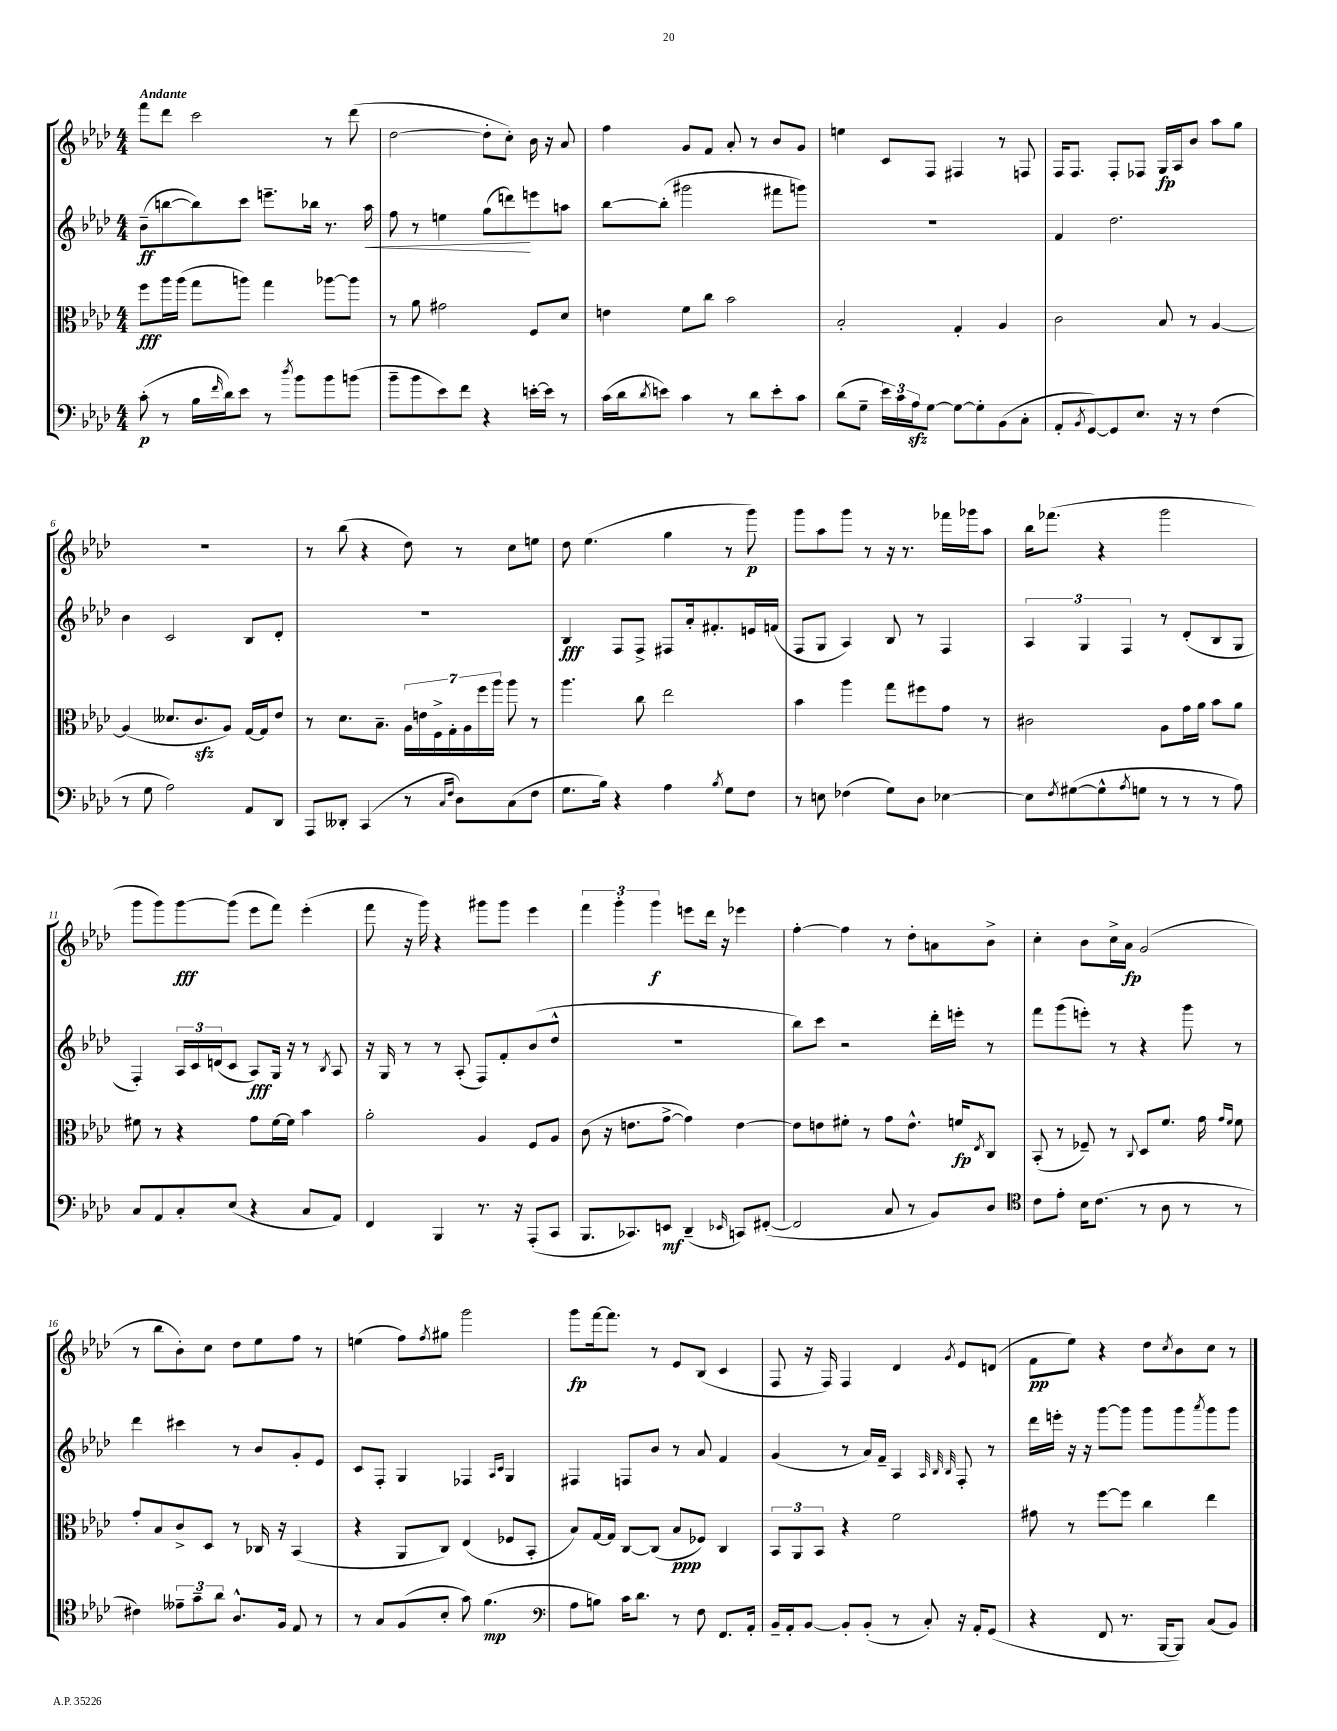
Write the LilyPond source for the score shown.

<<
\new StaffGroup <<
\new Staff = "s0" {
    \clef treble \key aes \major \numericTimeSignature \time 4/4 \tempo "Andante"
    f'''8 des'''8 c'''2 r8 des'''8( |
    des''2~ des''8-. c''8-.) bes'16 r16 aes'8 |
    f''4 g'8 f'8 aes'8-. r8 bes'8 g'8 |
    e''4 c'8 f8 fis4 r8 f8 |
    f16 f8. f8-. fes8 g16\fp aes16 bes'8 aes''8 g''8 |
    R1 |
    r8 bes''8( r4 des''8) r8 c''8 e''8 |
    des''8 ees''4.( g''4 r8 g'''8\p) |
    g'''8 aes''8 g'''8 r8 r16 r8. fes'''16 ges'''16 aes''8 |
    bes''16 fes'''8.( r4 g'''2 |
    g'''8 g'''8) g'''8~\fff g'''8( ees'''8 f'''8) ees'''4-.( |
    f'''8 r16 g'''16) r4 gis'''8 gis'''8 ees'''4 |
    \tuplet 3/2 { f'''4 g'''4-. g'''4\f } e'''8 des'''16 r16 ees'''4 |
    f''4~-. f''4 r8 des''8-. a'8 bes'8-> |
    c''4-. bes'8 c''16-> aes'16\fp g'2( |
    r8 bes''8 bes'8-.) c''8 des''8 ees''8 f''8 r8 |
    e''4( f''8) \acciaccatura { f''8 } gis''8 g'''2 |
    g'''8\fp f'''16~ f'''8. r8 ees'8 bes8( c'4 |
    f8 r16 f16) f4 des'4 \acciaccatura { g'8 } ees'8 d'8( |
    f'8\pp ees''8) r4 des''8 \acciaccatura { c''8 } bes'8 c''8 r8 \bar "|." |
}
\new Staff = "s1" {
    \clef treble \key aes \major \numericTimeSignature \time 4/4
    bes'8--\ff( b''8~ b''8) c'''8 e'''8.-- bes''16 r8. aes''16\< |
    f''8 r8 e''4 g''8( d'''8\!) e'''8 a''8 |
    bes''8~ bes''8-.( gis'''2 fis'''8 g'''8) |
    R1 |
    f'4 des''2. |
    bes'4 c'2 bes8 des'8-. |
    R1 |
    bes4\fff f8 f8-> fis8 aes'16-. fis'8.-. e'16 f'16( |
    f8 g8 aes4) bes8 r8 f4 |
    \tuplet 3/2 { aes4 g4 f4 } r8 des'8-.( bes8 g8 |
    f4-.) \tuplet 3/2 { aes16 c'16 d'16( } c'8 aes8\fff) g16 r16 r8 \acciaccatura { bes8 } aes8 |
    r16 g16 r8 r8 aes8-.( f8) f'8-. bes'8( des''8-^ |
    R1 |
    bes''8) c'''8 r2 des'''16-. e'''16-. r8 |
    f'''8 g'''8( e'''8-.) r8 r4 g'''8 r8 |
    des'''4 cis'''4 r8 bes'8 g'8-. ees'8 |
    c'8 f8-. g4 fes4 \grace { aes16 c'16 } g4 |
    fis4 f8 bes'8 r8 aes'8 f'4 |
    g'4( r8 aes'16) f'16-- aes4 \grace { aes32 bes32 bes32 } f8-. r8 |
    des'''16 e'''16-. r16 r16 g'''8~ g'''8 g'''8 g'''8 \acciaccatura { aes'''8 } g'''8 g'''8 \bar "|." |
}
\new Staff = "s2" {
    \clef alto \key aes \major \numericTimeSignature \time 4/4
    f''8\fff aes''16 aes''16( g''8 a''8) g''4 aes''8~ aes''8 |
    r8 aes'8 gis'2 f8 des'8 |
    e'4 f'8 c''8 bes'2 |
    bes2-. g4-. aes4 |
    c'2 bes8 r8 aes4~ |
    aes4( deses'8. c'8.\sfz aes8) g16~ g16 ees'8 |
    r8 des'8. bes8.-- \tuplet 7/4 { aes16 e'16 f16-> g16-. aes16 f''16 aes''16 } aes''8 r8 |
    aes''4. c''8 ees''2 |
    bes'4 aes''4 g''8 fis''8 g'8 r8 |
    cis'2 aes8 g'16 aes'16 bes'8 aes'8 |
    fis'8 r8 r4 g'8 fis'16~ fis'16 bes'4 |
    aes'2-. aes4 f8 aes8 |
    c'8( r16 e'8. g'8~-> g'4) e'4~ |
    e'8 e'8 fis'8-. r8 g'8 e'8.-^ f'16\fp \acciaccatura { ees8 } c8 |
    bes,8-.( r8 fes8--) r8 \appoggiatura { c8 } des8 f'8. g'16 \grace { g'16 f'16 } f'8 |
    g'8-. bes8 c'8-> des8 r8 ces16 r16 bes,4( |
    r4 aes,8 c8) ees4( fes8 bes,8-. |
    bes8) g16~ g16 c8~ c8( bes8\ppp fes8) c4 |
    \tuplet 3/2 { bes,8 aes,8 bes,8 } r4 f'2 |
    gis'8 r8 f''8~ f''8 c''4 ees''4 \bar "|." |
}
\new Staff = "s3" {
    \clef bass \key aes \major \numericTimeSignature \time 4/4
    c'8-.\p( r8 bes16 \grace { f'16 } des'16) ees'8 r8 \acciaccatura { des''8 } bes'8 bes'8 b'8( |
    bes'8-- bes'8 ees'8) f'8 r4 e'16~-. e'16 r8 |
    c'16( des'16 \acciaccatura { des'8 } e'8) c'4 r8 des'8 e'8-. c'8 |
    des'8( g8-- \tuplet 3/2 { ees'16) c'16 aes16\sfz } g8~ g8~ g8-. bes,8( c8-. |
    aes,8-. \acciaccatura { bes,8 } g,8~) g,8 ees8. r16 r8 f4( |
    r8 g8 aes2) aes,8 des,8 |
    aes,,8 deses,8-. c,4( r8 \grace { c16 f16 } des8) c8( f8 |
    g8. bes16) r4 aes4 \acciaccatura { bes8 } g8 f8 |
    r8 e8 fes4( g8) des8 ees4~ |
    ees8 \acciaccatura { f8 } gis8~( gis8-^ \acciaccatura { aes8 } g8 r8 r8 r8 aes8) |
    c8 aes,8 c8-. ees8( r4 c8 aes,8) |
    f,4 bes,,4 r8. r16 aes,,8-.( c,8 |
    bes,,8. ces,8.) e,8\mf des,4--( \grace { ees,16 } c,8) fis,8~-.( |
    fis,2 c8 r8 bes,8) des8 |
    \clef tenor c'8 ees'8-. bes16 c'8.( r8 aes8 r8 r8 |
    cis'4) \tuplet 3/2 { eeses'8-- g'8-- aes'8 } aes8.-^ f16 ees8 r8 |
    r8 g8 f8( bes8-. g'8) f'4.\mp( |
    \clef bass aes8 b8) c'16 des'8. r8 f8 f,8. aes,16-. |
    bes,16-- aes,16-. bes,8~ bes,8-. bes,8-.( r8 c8-.) r16 aes,16-. g,8( |
    r4 f,8 r8. bes,,16~ bes,,8) c8( bes,8) \bar "|." |
}
>>
>>
